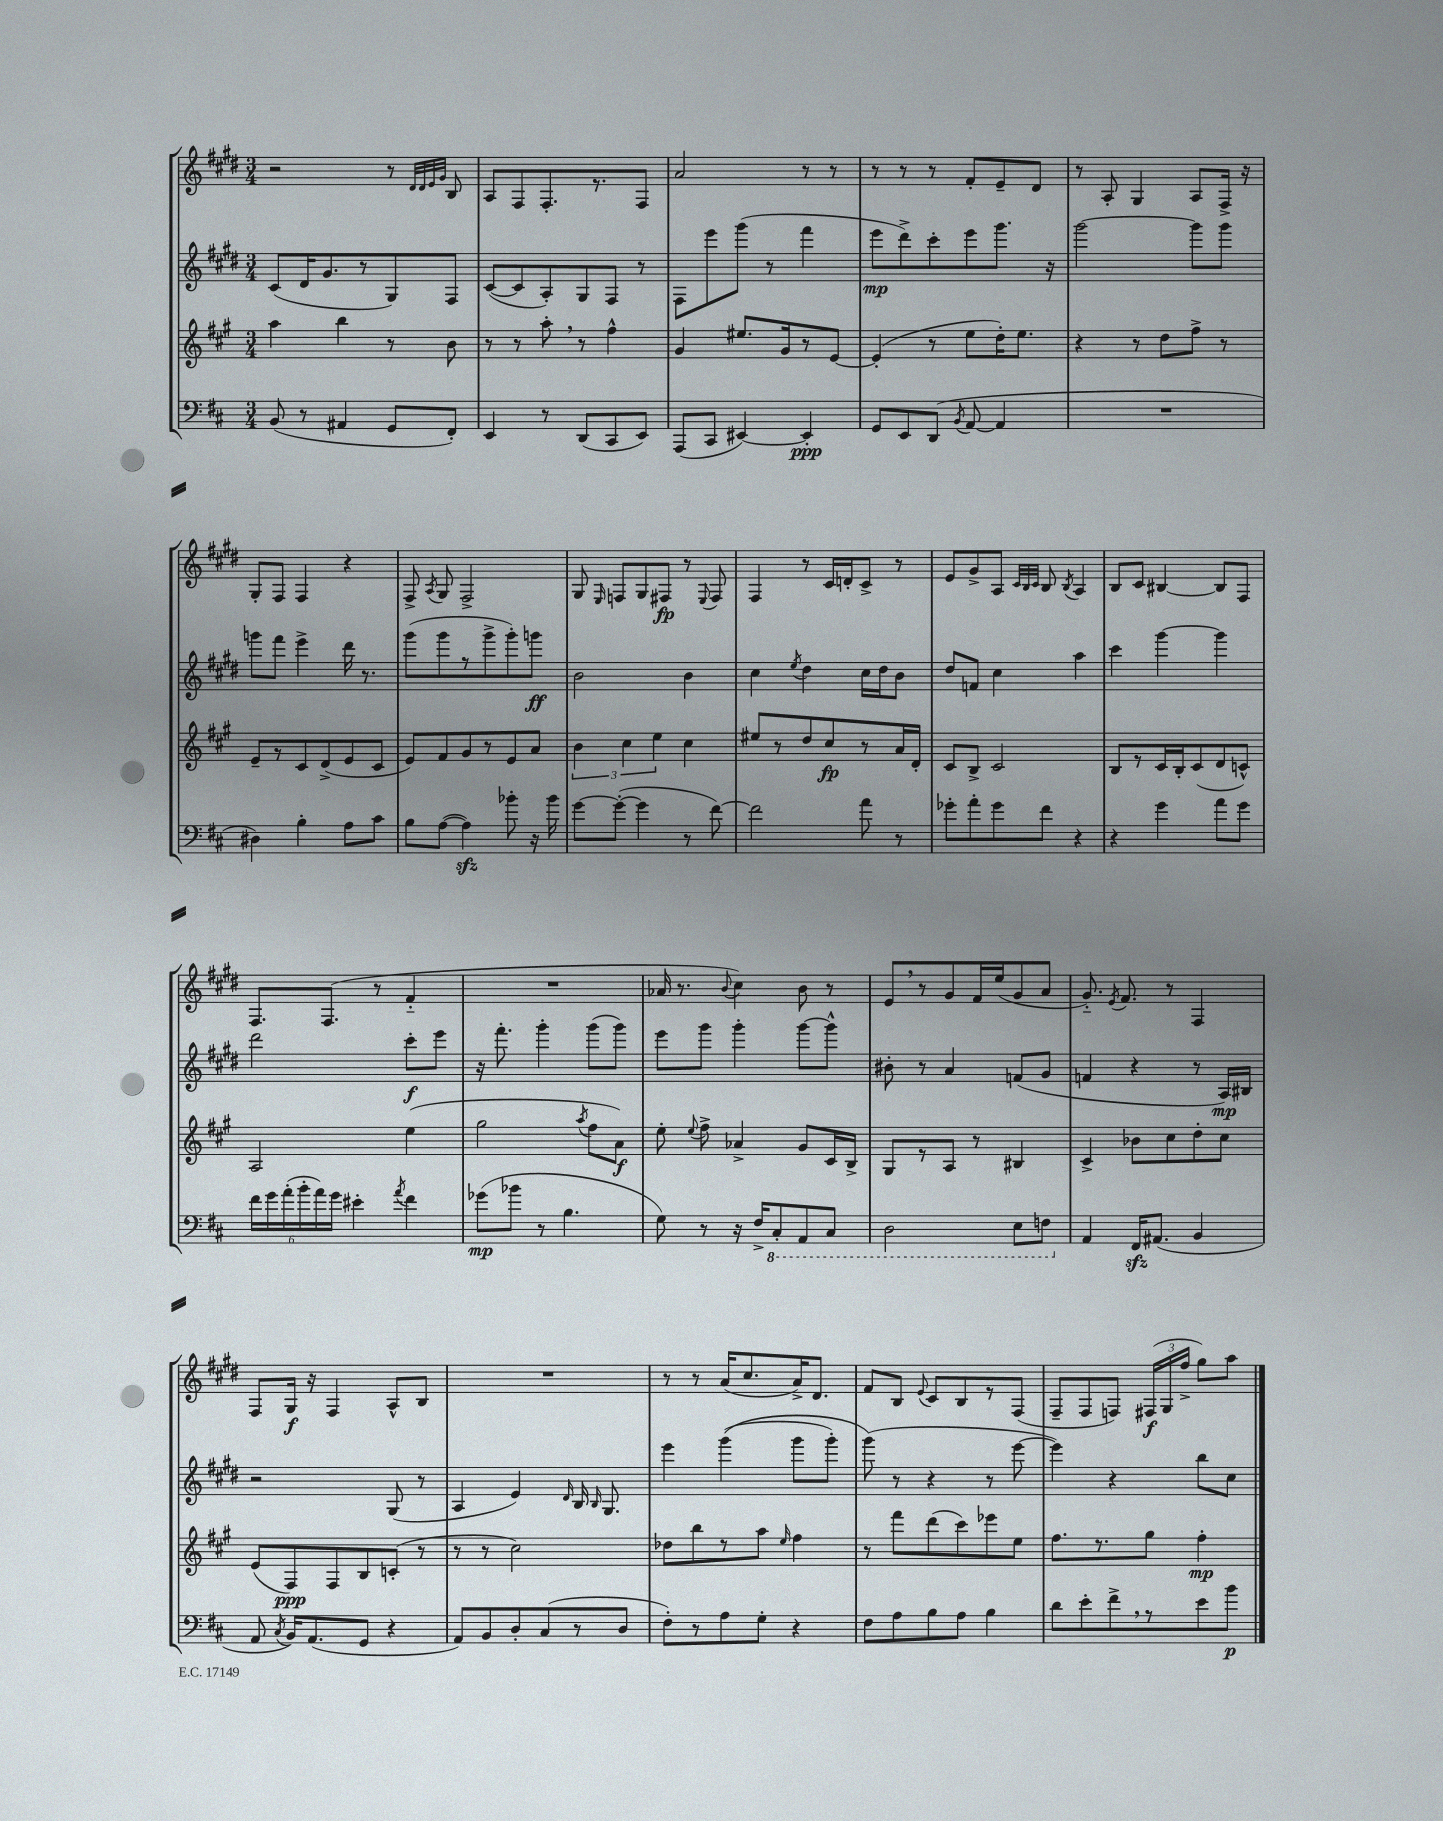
<<
\new StaffGroup <<
\new Staff = "s0" {
    \clef treble \key e \major \numericTimeSignature \time 3/4
    \autoBeamOff r2 r8 \grace { dis'32[ dis'32 e'32 gis'32] } b8 |
    a8[ fis8 fis8.-. r8. fis8] |
    a'2 r8 r8 |
    r8 r8 r8 fis'8[-. e'8-- dis'8] |
    r8 a8-. gis4 a8[ fis16]-> r16 |
    gis8[-. fis8] fis4 r4 |
    fis8-> \acciaccatura { a8 } gis8 fis2-> |
    gis8 \grace { e16 } f8[ gis8 fis8]\fp r8 \appoggiatura { e8 } fis8 |
    fis4 r8 cis'16[ d'16-. cis'8]-> r8 |
    e'8[ gis'8-> a8] \grace { cis'32[ b32 cis'32] } b8 \acciaccatura { b8 } a4 |
    b8[ cis'8] bis4~ bis8[ fis8] |
    fis8.[ fis8.]( r8 fis'4-_ |
    R2. |
    aes'16 r8. \appoggiatura { b'8 } cis''4) b'8 r8 |
    e'8[ \breathe r8 gis'8 fis'16 e''16( gis'8 a'8] |
    gis'8.-_) \acciaccatura { e'8 } fis'8. r8 fis4 |
    fis8[ gis16]\f r16 fis4 a8[-^ b8] |
    R2. |
    r8 r8 a'16[( cis''8. a'16->) dis'8.] |
    fis'8[ b8] \appoggiatura { e'8 } cis'8[ b8 r8 fis8]( |
    fis8[-- fis8 f8]) \tuplet 3/2 { fis16[\f( gis16 fis''16]-> } gis''8[) a''8] \bar "|." |
}
\new Staff = "s1" {
    \clef treble \key e \major \numericTimeSignature \time 3/4
    \autoBeamOff cis'8[( dis'16 gis'8. r8 gis8) fis8] |
    cis'8[~( cis'8 a8-.) gis8 fis8] r8 |
    fis8[ e'''8 gis'''8]( r8 fis'''4 |
    e'''8[\mp dis'''8->) cis'''8-. e'''8 gis'''8.] r16 |
    gis'''2~ gis'''8[ gis'''8] |
    g'''8[ fis'''8] e'''4-> dis'''16 r8. |
    gis'''8[( gis'''8 r8 gis'''8-> gis'''8-.) g'''8]\ff |
    b'2 b'4 |
    cis''4 \acciaccatura { e''8 } dis''4 cis''16[ dis''16 b'8] |
    dis''8[ f'8] cis''4 a''4 |
    cis'''4 gis'''4~ gis'''4 |
    dis'''2 cis'''8[-.\f e'''8] |
    r16 fis'''8.-. gis'''4-. gis'''8[( gis'''8]) |
    e'''8[ gis'''8] gis'''4-. gis'''8[~ gis'''8]-^ |
    bis'8-. r8 a'4 f'8[( gis'8] |
    f'4 r4 r8 a16[\mp) bis16] |
    r2 gis8( r8 |
    a4 e'4) \grace { dis'16 } b16 \grace { b16 } gis8. |
    e'''4 gis'''4(\( gis'''8[ gis'''8]-.) |
    gis'''8(\) r8 r4 r8 e'''8~ |
    e'''4) r4 b''8[ cis''8] \bar "|." |
}
\new Staff = "s2" {
    \clef treble \key a \major \numericTimeSignature \time 3/4
    \autoBeamOff a''4 b''4 r8 b'8 |
    r8 r8 a''8-. \breathe r8 fis''4-^ |
    gis'4 eis''8.[ gis'16 r8 e'8]~ |
    e'4-.( r8 e''8[ d''16-.) e''8.] |
    r4 r8 d''8[ fis''8]-> r8 |
    e'8[-- r8 cis'8 d'8->( e'8 cis'8] |
    e'8[) fis'8 gis'8 r8 e'8 a'8] |
    \tuplet 3/2 { b'4 cis''4 e''4 } cis''4 |
    eis''8[ r8 d''8 cis''8\fp r8 a'16 d'16]-. |
    cis'8[ b8]-> cis'2 |
    b8[ r8 cis'16 b16-. cis'8( d'8 c'8]-^) |
    a2 e''4( |
    gis''2 \acciaccatura { a''8 } fis''8[ a'8]\f) |
    e''8-. \appoggiatura { e''8 } fis''8-> aes'4-> gis'8[ cis'16 b16]-> |
    gis8[ r8 a8] r8 bis4 |
    cis'4-> bes'8[ cis''8 d''8-. cis''8] |
    e'8[( fis8\ppp) fis8 b8 c'8]-.( r8 |
    r8 r8 cis''2) |
    des''8[ b''8 r8 a''8] \grace { e''16 } fis''4 |
    r8 fis'''8[ d'''8( cis'''8) ees'''8 e''8] |
    fis''8.[ r8. gis''8] fis''4-.\mp \bar "|." |
}
\new Staff = "s3" {
    \clef bass \key d \major \numericTimeSignature \time 3/4
    \autoBeamOff b,8( r8 ais,4 g,8[ fis,8]-.) |
    e,4 r8 d,8[( cis,8 e,8]) |
    a,,8[( cis,8] eis,4~) eis,4-.\ppp |
    g,8[ e,8 d,8]( \acciaccatura { b,8 } a,8~ a,4 |
    R2. |
    dis4) b4-. a8[ cis'8] |
    b8[ a8]~( a4\sfz) bes'8-. r16 bes'16 |
    g'8[~ g'8]~-.( g'4 r8 fis'8~) |
    fis'2 a'8 r8 |
    ges'8[-. a'8-. ges'8 fis'8] r4 |
    r4 g'4 a'8[ g'8] |
    \tuplet 6/4 { fis'16[ g'16 a'16-.( b'16-. a'16) g'16] } eis'4-. \acciaccatura { a'8 } fis'4 |
    ges'8[\mp( bes'8] r8 b4. |
    g8) r8 r16 fis16[-> \ottava #-1 cis,8-. a,,8 cis,8] |
    d,2 e,8[ f,8] \ottava #0 |
    a,4 fis,16[\sfz ais,8.]( b,4 |
    a,8 \acciaccatura { cis8 } b,16[) a,8.( g,8] r4 |
    a,8[) b,8 d8-. cis8( r8 d8] |
    fis8[-.) r8 a8 g8]-. r4 |
    fis8[ a8 b8 a8] b4 |
    d'8[ e'8-. fis'8-> \breathe r8 e'8 b'8]\p \bar "|." |
}
>>
>>
\layout { \context { \Score \remove "Bar_number_engraver" } }
